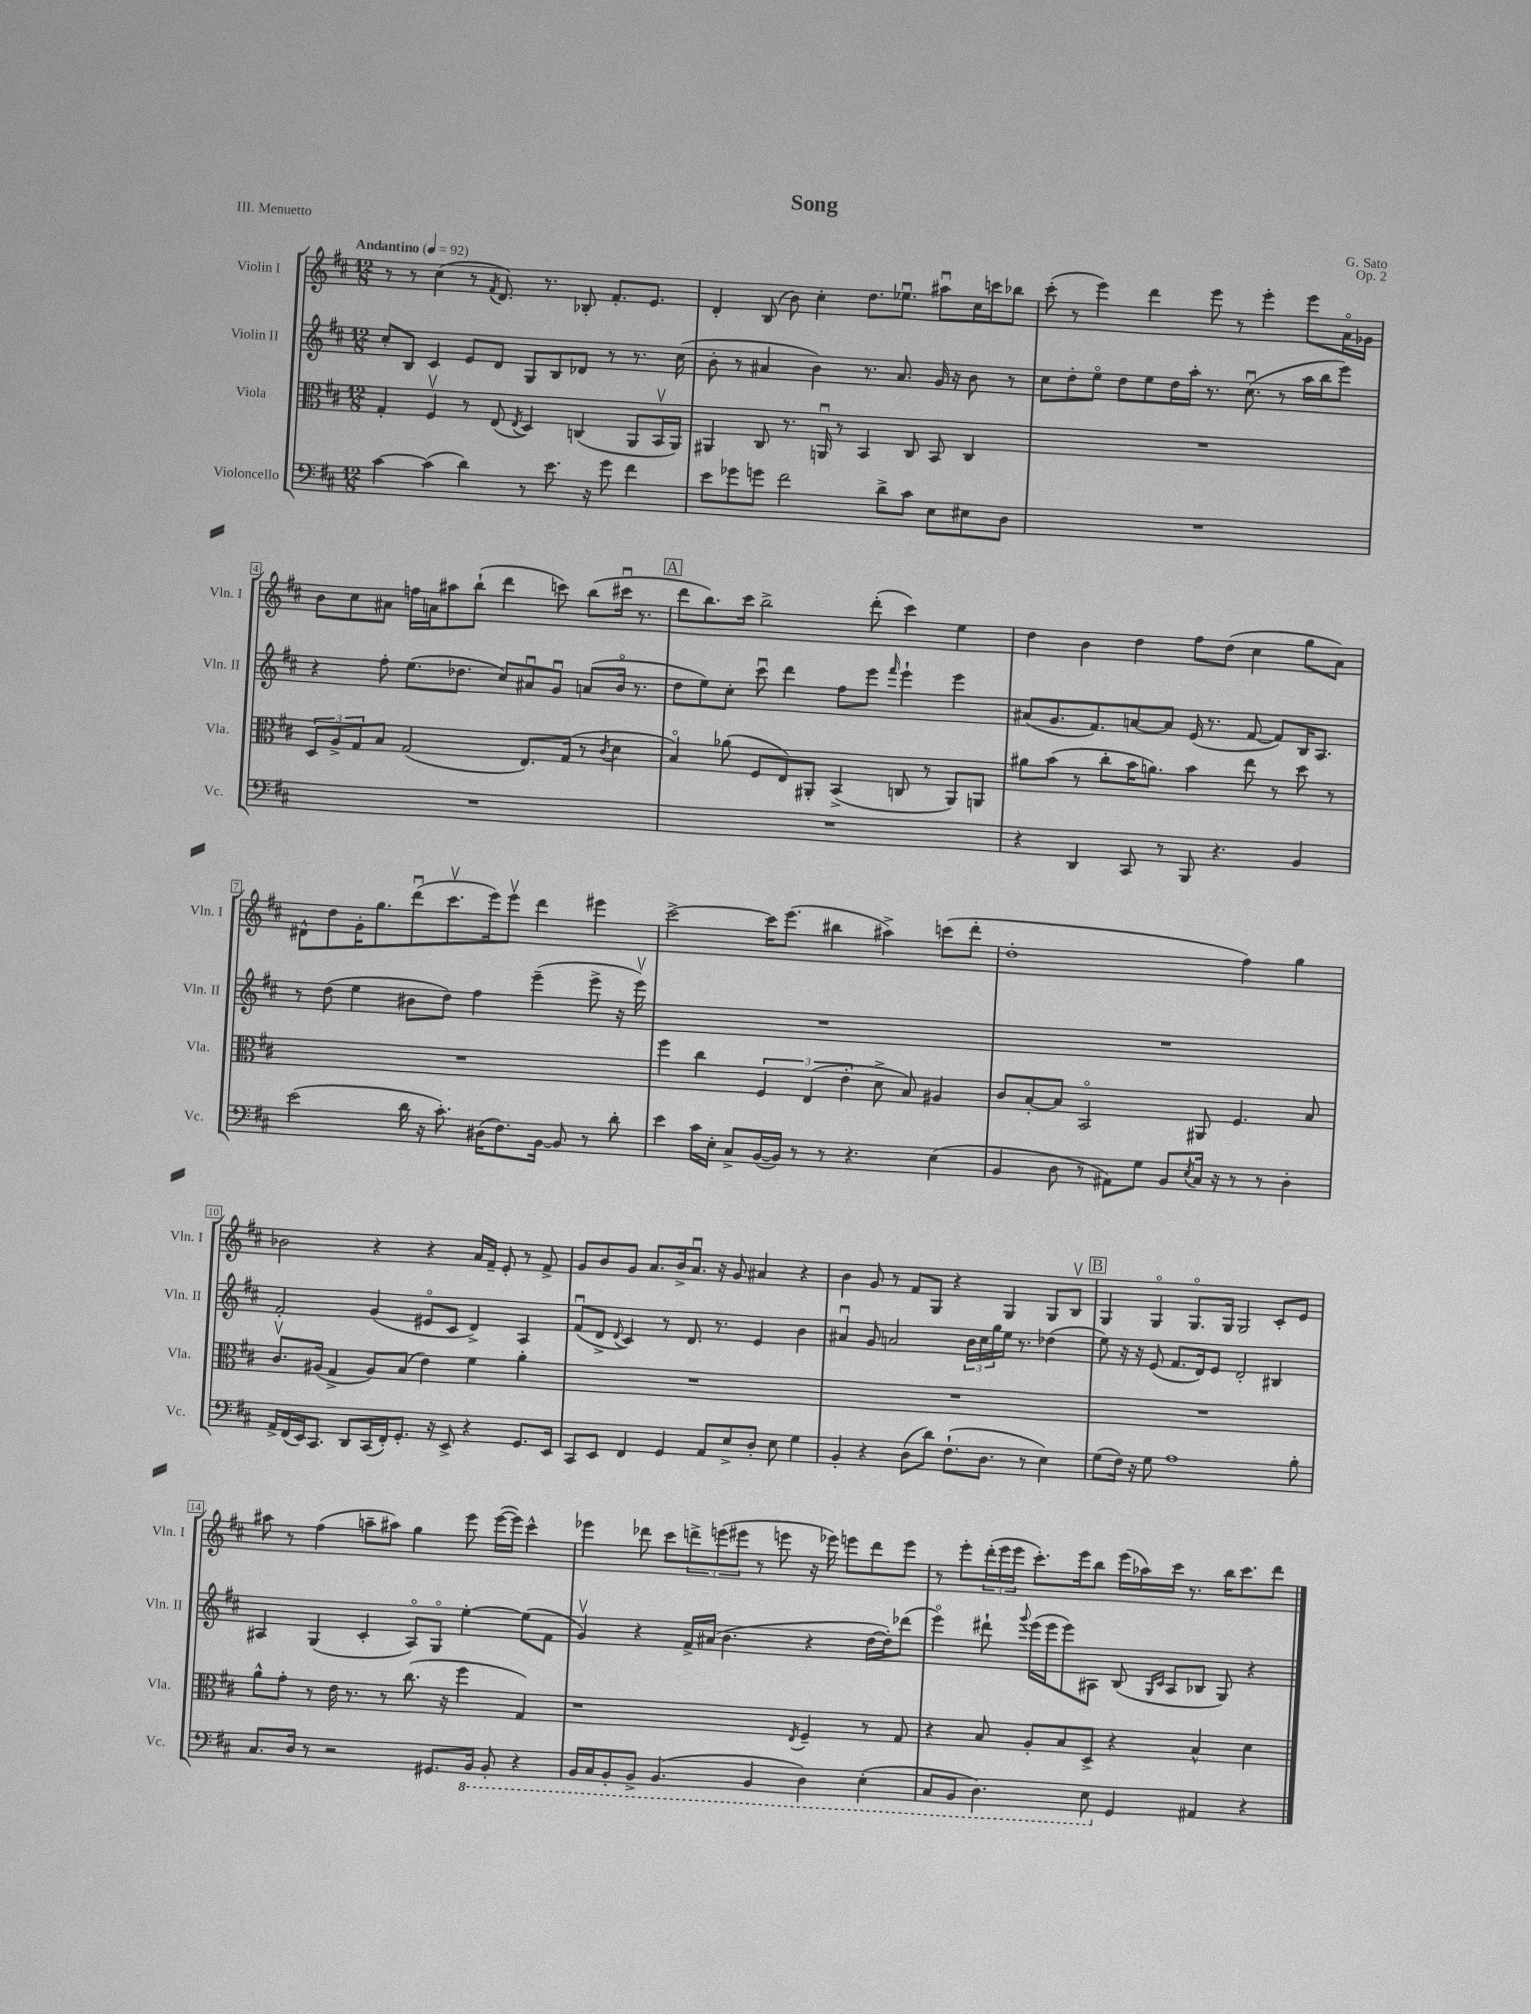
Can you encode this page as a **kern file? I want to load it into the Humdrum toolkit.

**kern	**kern	**kern	**kern
*staff4	*staff3	*staff2	*staff1
*clefF4	*clefC3	*clefG2	*clefG2
*k[f#c#]	*k[f#c#]	*k[f#c#]	*k[f#c#]
*M12/8	*M12/8	*M12/8	*M12/8
*MM92	*MM92	*MM92	*MM92
[4c#\	4G'/	8cc#'/L	8r
.	.	8B/J	8r
(4c#\]	4F#v/	4c#/	(4cc#\
4d\)	8r	8e/L	8r
.	.	.	8qf#/
.	(8E/	8d/J	8.d/)
.	8qE/	.	.
8r	4D/)	8G/L	.
.	.	.	8.r
8.e\	.	8B/	.
.	(4C/	8d-/J	8B-'/
16r	.	.	.
8g\	.	8r	8.f#'/L
4f#\	8AA/L	8.r	.
.	.	.	8.e/J
.	16BBv/L	.	.
.	16AA/JJ)	(16cc#\	.
=	=	=	=
8e\L	4AA#/	8b'\	4d'/
8g-\	.	8r	.
8g\J	8C#/	4a#/	(8B/
2f#\	8.r	.	8b\)
.	.	4b\)	4cc#'\
.	16AAu/	.	.
.	8r	.	.
.	4BB/	8.r	8.dd\L
8d^\L	.	.	.
.	.	8.a#/	8.ee-u\J
8c#\J	8C#/	.	.
8E\L	8BB/	16g/	8aa#u\L
.	.	16r	.
8E#\	4C#/	8b\	16cc#\L
.	.	.	16ccc\J
8D\J	.	8r	8bb-\J
=	=	=	=
1.r	1.r	8cc#\L	(8ccc#'\
.	.	8dd'\	8r
.	.	8eeo\J	4eee\)
.	.	8dd\L	.
.	.	8ee\	4ddd\
.	.	16dd\L	.
.	.	16aa'\JJ	.
.	.	8.r	8eee\
.	.	.	8r
.	.	(8.cc#u\	.
.	.	.	4eee'\
.	.	8r	.
.	.	16aa\LL	8eee\L
.	.	16bb\J	.
.	.	8eee\J)	16ao\L
.	.	.	16g-\JJ
=	=	=	=
1.r	12D/L	4r	8b\L
.	12A^/	.	.
.	.	.	8cc#\
.	12G/	.	.
.	8B/J	8ff#'\	8a#\J
.	(2G/	(8.ee\L	16ff\LL
.	.	.	16a\J
.	.	.	8aa#\
.	.	8.dd-\J	.
.	.	.	(8bb`\J
.	.	8cc#/L)	4ddd\
.	8.E/L)	8a#u/	.
.	.	8gu/J	8ccc\)
.	(16G/Jk	.	.
.	8r	(8a/L	(8bb\L
.	8qc#/	.	.
.	4d\	16bo/Jk	16ccc#u\Jk
.	.	8.r	8.r
=	=	=	=
1.r	4Bo/)	8dd\L	8ddd\L
.	.	8ee\)	8.bb\)
.	(8a-\	8cc#'\J	.
.	.	.	16ccc#\Jk
.	8F#/L	8ccc#u\	2bb^\
.	8E/)	4ddd\	.
.	8AA#'/J	.	.
.	(4BB^/	8ff#\L	.
.	.	8eee\J	(8ddd'\
.	.	16qqfff#/	.
.	8C/	4eee`\	4ccc#\)
.	8r	.	.
.	8AA#/L)	4eee\	4ee\
.	8AA/J	.	.
=	=	=	=
4r	8a#\L	(8a#/L	4dd\
.	(8b\J	8.g/	.
4DD/	8r	.	4b\
.	.	8.f#/)	.
.	8cc#'\L	.	.
8CC#/	16b\K	[8a/	4dd\
.	8.a\J)	.	.
8r	.	8a/]J	.
8BBB/	4b\	(16e/	8ff#\L
.	.	8.r	.
4.r	.	.	(8dd\J
.	8ee\	[8f#/	4cc#\
.	8r	8f#/]L)	.
4BB/	8dd\	16B/K	8gg\L
.	.	8.A/J	.
.	8r	.	8a\J)
=	=	=	=
(2e\	1.r	8r	8d#^^\L
.	.	(8dd\	8dd\
.	.	4ee\	16g'\K
.	.	.	8.gg\
16d\	.	8b#\L	(8dddu\
16r	.	.	.
8.c#'\)	.	8dd\J)	8.ccc#v\
.	.	4ff#\	.
(16D#\LK	.	.	16eee\k)
8.F#\)	.	.	8eeev\J
.	.	(4eee~\	4ddd\
[16BB\Jk	.	.	.
8BB/]	.	.	.
8r	.	8eee^\	4eee#\
8d'\	.	16r	.
.	.	16eeev\)	.
=	=	=	=
4e\	4ff#\	1.r	[2ccc#^\
16c#\LL	4cc#\	.	.
16E'\JJ	.	.	.
8C#^/L	.	.	.
([16BB/L	6F#/	.	16ccc#\]LK
16BB/]JJ)	.	.	(8.eee\J
8r	.	.	.
.	(6E/	.	.
8r	.	.	4bb#\
.	6e'\	.	.
4.r	.	.	.
.	8d^\	.	4aa#^\)
.	8B/)	.	.
(4E\	4A#/	.	(8ccc\L
.	.	.	8ddd'\J
=	=	=	=
4BB/	8c#/L	1.r	1dd'
.	[8B'/	.	.
8D\	8B/]J	.	.
8r	2BBo/	.	.
8AA#\L)	.	.	.
8G\J	.	.	.
8BB/L	.	.	.
8qE/	.	.	.
16C#/Jk	8AA#/	.	.
16r	.	.	.
8r	4.F#/	.	4ff#\)
8r	.	.	.
4D'\	.	.	4gg\
.	8B/	.	.
=	=	=	=
16AA^/LL	8.c#v/L	2f#'/	2b-\
(16FF#/	.	.	.
16EE/J)	.	.	.
8.CC#/J	(16A#/Jk	.	.
.	4G^/	.	.
8DD/L	.	.	.
(16CC#/L	8A#/L)	(4g/	4r
16FF#'/J)	.	.	.
8.GG'/J	(8B/J	.	.
.	4e\)	8e#o/L	4r
16r	.	.	.
8EE^/	.	8c#/J	.
4r	4f#\	4d^/)	16a/LL
.	.	.	16f#~/JJ
.	.	.	8e'/
8.GG/L	4a'\	4A/	8r
.	.	.	8f#^/
16EE/Jk	.	.	.
=	=	=	=
8CC#/L	1.r	(8f#u/L	8g/L
8EE/J	.	8d^/J	8b/
.	.	8qqd/	.
4FF#/	.	4c#/)	8g/J
.	.	.	8.a/L
4GG/	.	8r	.
.	.	.	16b^/k
.	.	8.d/	8.au/J
8AA/L	.	.	.
.	.	8.r	16r
8E^/	.	.	8g/
8D'/J	.	4e/	4a#/
8E\	.	.	.
4G\	.	4b\	4r
=	=	=	=
4BB'/	1.r	4a#u/	4b\
4r	.	8g/	8g/
.	.	2a/	8r
(8D\L	.	.	8f#/L
8d\J)	.	.	8G/J
(8.F#`\L	.	.	4r
.	.	24b\LL	.
.	.	24cc#\	.
8.D\J	.	.	.
.	.	24gg\	.
.	.	16ee\JJ	4G/
.	.	8.r	.
8r	.	.	.
4E\)	.	(4dd-\	8G/L
.	.	.	8Bv/J
=	=	=	=
(8G\L	1.r	8ee\)	4G/
16F#\Jk)	.	16r	.
16r	.	16r	.
8G\	.	(8e/	4Go/
1A	.	8.f#/L	.
.	.	.	8.Go/L
.	.	16d/k)	.
.	.	8e/J	.
.	.	.	16G/Jk
.	.	2d'/	2G/
.	.	4B#/	8c#'/L
8B'\	.	.	8e/J
=	=	=	=
8.C#/L	8a^^\L	4A#/	8aa#\
.	8g'\J	.	8r
16D/Jk	.	.	.
8r	8r	(4G/	(4ff#\
2r	16e\	.	.
.	8.r	.	.
.	.	4c#'/	8aa~\L
.	8r	.	8aa#\J)
.	(8.cc#\	8A#o/L)	4gg\
8.GG#/L	.	8Go/J	.
.	16r	.	.
.	4ff#\	[4ee'\	8eee\
16BBB/Jk	.	.	.
8BBB'/	.	.	([16eee\LL
.	.	.	16eee\]JJ)
4r	4G/)	(8ee\]L	4ccc#^^\
.	.	8f#\J	.
=	=	=	=
16BBB/LL	1r	4gv/)	4eee-\
16CC#/J	.	.	.
8BBB'/	.	.	.
8BBB^/J	.	4r	8ddd-\
(4.BBB/	.	.	8ccc#\L
.	.	16f#^/LL	12ddd^\
.	.	(16a#/JJ	.
.	.	.	(12eee\
.	.	4.b\	.
.	.	.	12eee#\J
4BBB/	.	.	8r
.	.	.	8eee\
.	8qE/	.	.
4DD\)	4F#~/	4r	16r
.	.	.	16eee-\)
.	.	.	8eee\L
(4EE'\	8r	[16dd\LL	8ddd\
.	.	16dd'\]J)	.
.	8G/	(8ddd-\J	8eee\J
=	=	=	=
8CC#/L	4r	4eeeo\)	8r
8BBB/J	.	.	8eee'\L
4.DD\)	8B/	8ddd#`\	(24ddd'\L
.	.	.	24eee\
.	.	.	24eee\JJ
.	.	8qqggg/	.
.	8A'/L	(16eee\LL	8.ccc#'\L)
.	.	16eee\J	.
.	8B/	8eee\)	.
.	.	.	16eee\k
8EE\	8D^/J	8A#\J	8bb\J
4GG/	4r	(8B/	(16eee\LL
.	.	.	16aa-\)
.	.	16qqG/LL	.
.	.	16qqc#/JJ	.
.	.	8A#/L	16ccc#\JJ
.	.	.	8.r
4AA#/	4B^^/	8B-/J	.
.	.	8G/)	16bb\LK
.	.	.	8.ccc#\
4r	4d\	4r	.
.	.	.	8ddd\J
==	==	==	==
*-	*-	*-	*-
